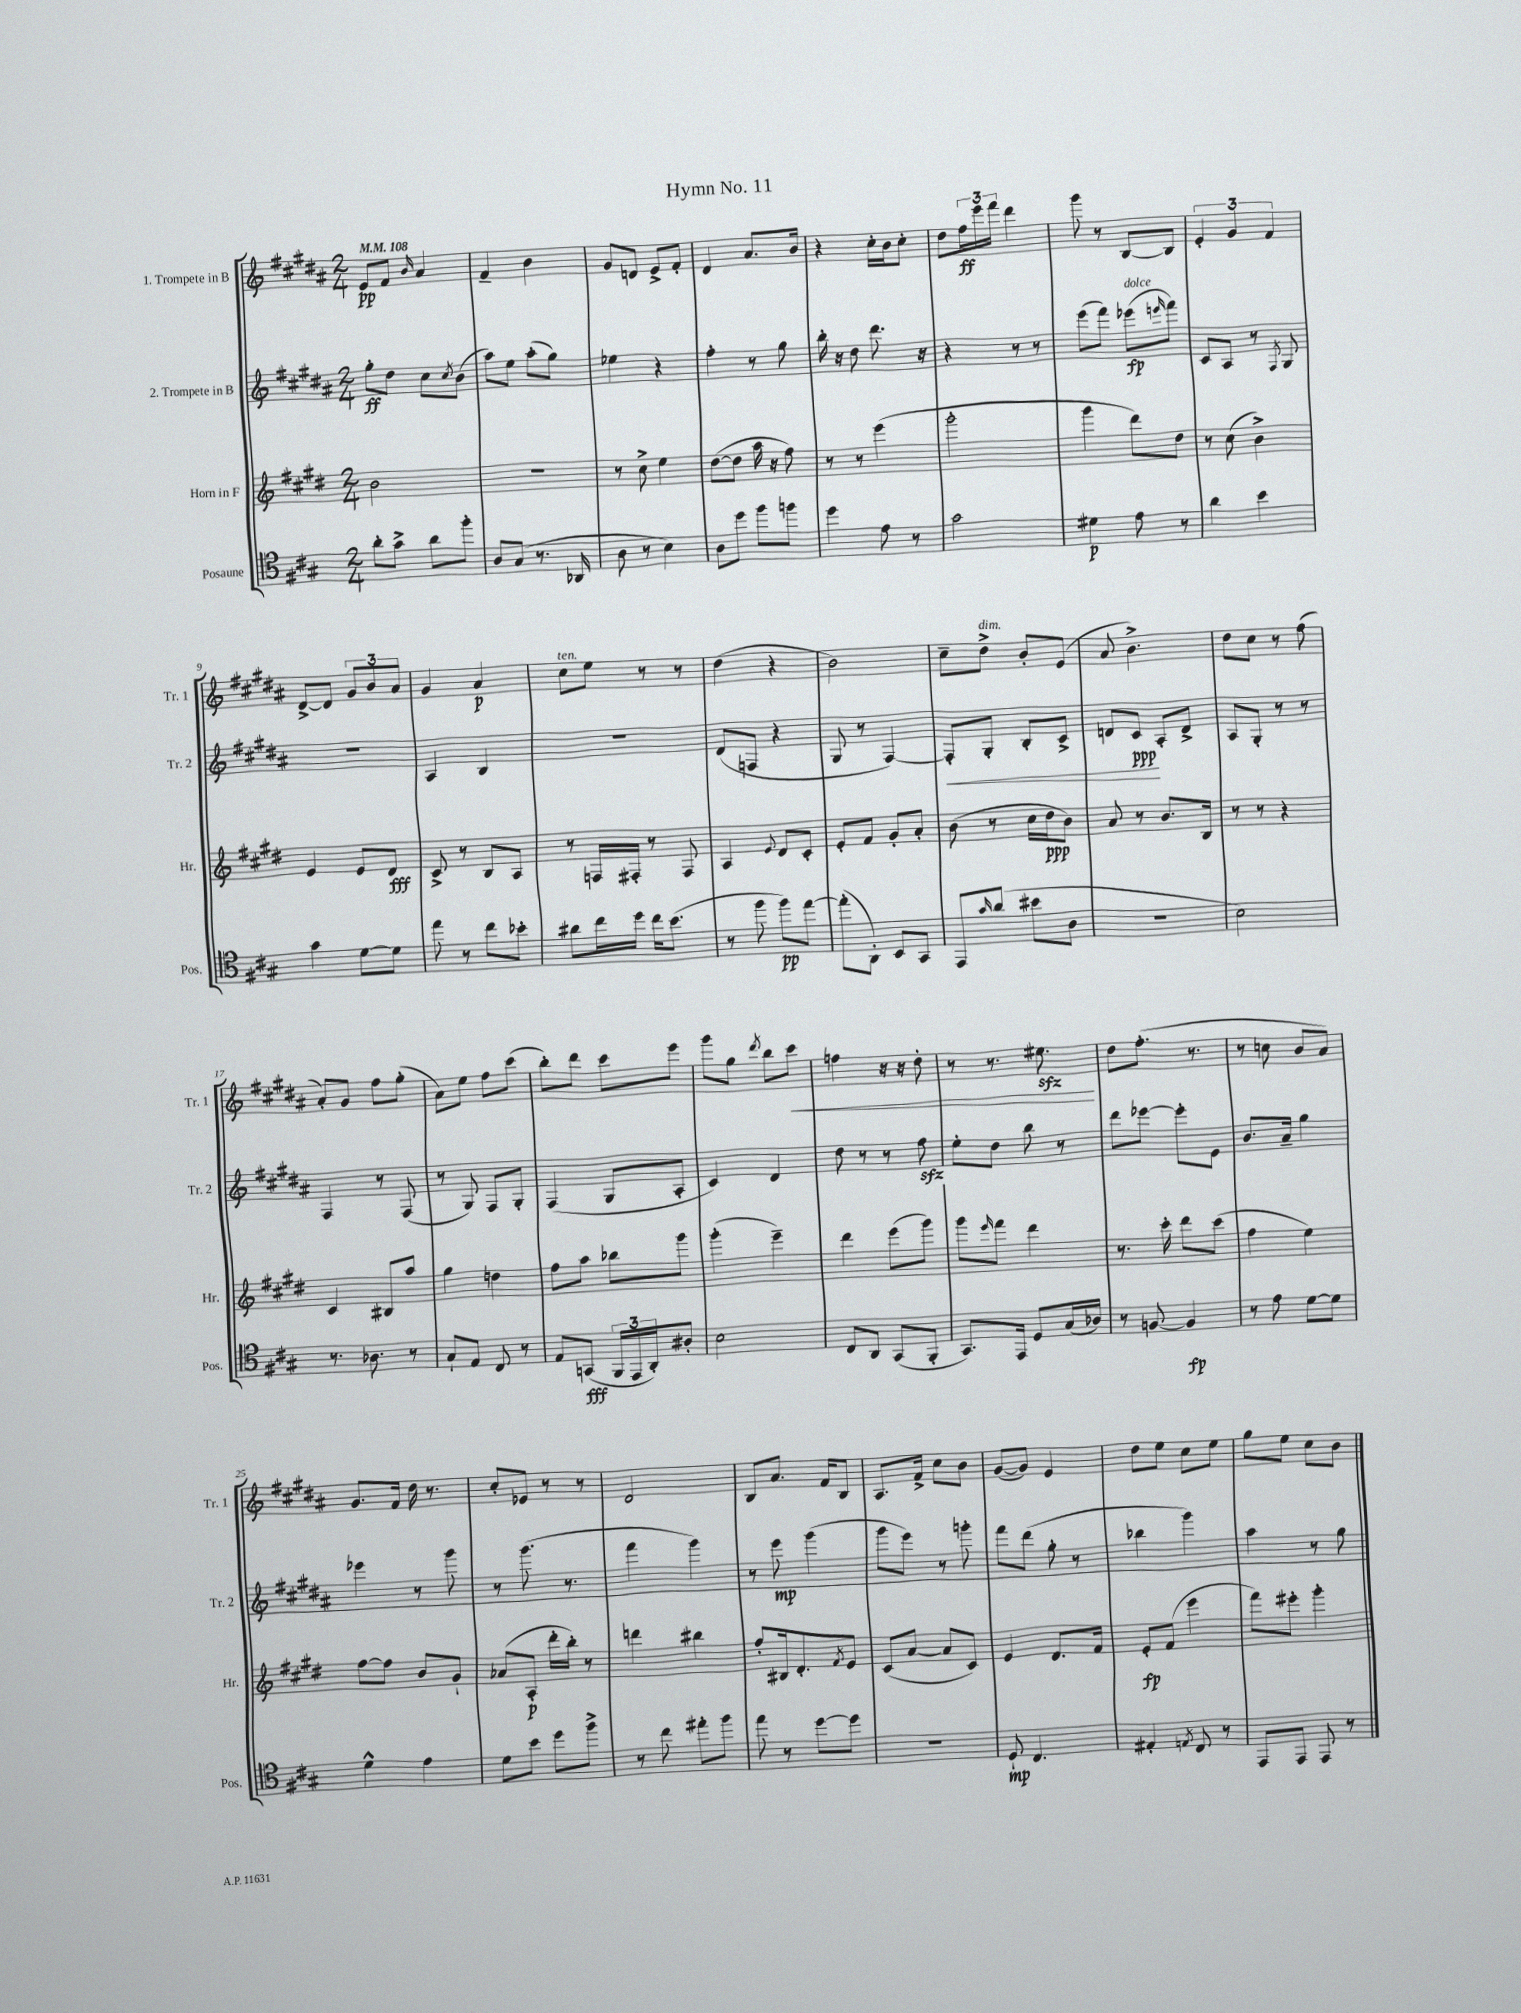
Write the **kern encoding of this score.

**kern	**dynam	**kern	**dynam	**kern	**dynam	**kern	**dynam
*part4	*part4	*part3	*part3	*part2	*part2	*part1	*part1
*staff4	*staff4	*staff3	*staff3	*staff2	*staff2	*staff1	*staff1
*I"Posaune	*	*I"Horn in F	*	*I"2. Trompete in B	*	*I"1. Trompete in B	*
*I'Pos.	*	*I'Hr.	*	*I'Tr. 2	*	*I'Tr. 1	*
*clefC4	*	*clefG2	*	*clefG2	*	*clefG2	*
*k[f#c#g#]	*	*k[f#c#g#d#]	*	*k[f#c#g#d#a#]	*	*k[f#c#g#d#a#]	*
*M2/4	*	*M2/4	*	*M2/4	*	*M2/4	*
*MM108	*	*MM108	*	*MM108	*	*MM108	*
=1	=1	=1	=1	=1	=1	=1	=1
8a'\L	.	2b\	.	8gg#'\L	ff	8e/L	pp
8g#^\J	.	.	.	8dd#\J	.	8f#/J	.
.	.	.	.	.	.	16qqb/	.
8a\L	.	.	.	8cc#\L	.	4a#/	.
.	.	.	.	8qcc#/	.	.	.
8ff#'\J	.	.	.	(8b\J	.	.	.
=2	=2	=2	=2	=2	=2	=2	=2
8A/L	.	2r	.	8aa#\L)	.	4f#~/	.
(8G#/J	.	.	.	8ee\J	.	.	.
8.r	.	.	.	(8aa#'\L	.	4b\	.
.	.	.	.	8gg#\J)	.	.	.
16AA-X/	.	.	.	.	.	.	.
=3	=3	=3	=3	=3	=3	=3	=3
8A\	.	8r	.	4ee-X\	.	8g#/L	.
8r	.	8cc#^\	.	.	.	8dn/J	.
4B\)	.	4ee\	.	4r	.	8e^/L	.
.	.	.	.	.	.	8f#'/J	.
=4	=4	=4	=4	=4	=4	=4	=4
8A\L	.	([8dd#\L	.	4ff#'\	.	4d#/	.
8dd\J	.	8dd#\J]	.	.	.	.	.
8ff#\L	.	16aa\	.	8r	.	8.a#/L	.
.	.	16r	.	.	.	.	.
8ffn\J	.	8ff#\)	.	8gg#\	.	.	.
.	.	.	.	.	.	16b/Jk	.
=5	=5	=5	=5	=5	=5	=5	=5
4dd\	.	8r	.	16bb'\	.	4r	.
.	.	.	.	16r	.	.	.
.	.	8r	.	8dd#\	.	.	.
8e\	.	(4eee\	.	8.ddd#\	.	16cc#'\LL	.
.	.	.	.	.	.	16b\J	.
8r	.	.	.	.	.	8cc#'\J	.
.	.	.	.	16r	.	.	.
=6	=6	=6	=6	=6	=6	=6	=6
2g#\	.	2ggg#'\	.	4r	.	8dd#\L	.
.	.	.	.	.	.	24ff#\L	ff
.	.	.	.	.	.	24eee\	.
.	.	.	.	.	.	24fff#\JJ	.
.	.	.	.	8r	.	4ddd#\	.
.	.	.	.	8r	.	.	.
=7	=7	=7	=7	=7	=7	=7	=7
4d#X\	p	4ggg#\	.	(8eee\L	.	8ggg#\	.
.	.	.	.	8fff#\J)	.	8r	.
!	!	!	!	!LO:TX:a:i:t=dolce	!	!	!
8e\	.	8ddd#\L)	.	(8eee-X\L	fp	[8B/L	.
.	.	.	.	16qqeeen/	.	.	.
8r	.	8dd#\J	.	8fff#\J)	.	8B/J]	.
=8	=8	=8	=8	=8	=8	=8	=8
4a\	.	8r	.	8c#/L	.	6e'/	.
.	.	(8cc#\	.	8A#/J	.	.	.
.	.	.	.	.	.	6g#/	.
4b\	.	4b^\)	.	8r	.	.	.
.	.	.	.	.	.	6f#/	.
.	.	.	.	8qF#/	.	.	.
.	.	.	.	8G#/	.	.	.
!!LO:LB:g=z
=9	=9	=9	=9	=9	=9	=9	=9
4g#\	.	4e/	.	2r	.	[8d#^/L	.
.	.	.	.	.	.	8d#/J]	.
[8d\L	.	8e/L	.	.	.	12g#/L	.
.	.	.	.	.	.	12b/	.
8d\J]	.	8d#/J	fff	.	.	.	.
.	.	.	.	.	.	12a#/J	.
=10	=10	=10	=10	=10	=10	=10	=10
8ee\	.	8c#^/	.	4A#/	.	4g#/	.
8r	.	8r	.	.	.	.	.
8cc#\L	.	8B/L	.	4B/	.	4a#/	p
8b-X'\J	.	8A/J	.	.	.	.	.
=11	=11	=11	=11	=11	=11	=11	=11
!	!	!	!	!	!	!LO:TX:a:i:t=ten.	!
8a#X\L	.	8r	.	2r	.	8cc#\L	.
16cc#\L	.	16Fn/LL	.	.	.	8ee\J	.
16dd\JJ	.	16F#X'/JJ	.	.	.	.	.
16cc#\KL	.	8r	.	.	.	8r	.
(8.b\J	.	.	.	.	.	.	.
.	.	8F#/	.	.	.	8r	.
=12	=12	=12	=12	=12	=12	=12	=12
8r	.	4A/	.	(8d#/L	.	(4dd#\	.
8ff#\	.	.	.	8Fn/J	.	.	.
.	.	8qqe/	.	.	.	.	.
8ff#\L)	pp	8d#/L	.	4r	.	4r	.
[8ee\J	.	8c#'/J	.	.	.	.	.
=13	=13	=13	=13	=13	=13	=13	=13
(8ee'\L]	.	8e'/L	.	8G#/	.	2b\)	.
8AA'\J)	.	8f#/J	.	8r	.	.	.
8BB/L	.	8g#'/L	.	[4F#/)	.	.	.
8GG#/J	.	8a'/J	.	.	.	.	.
=14	=14	=14	=14	=14	=14	=14	=14
!	!	!	!	!	!LO:HP:b	!	!
8EE/L	.	(8b\	.	8F#'/L]	<	8cc#~\L	.
16qqg#/	.	.	.	.	.	.	.
!	!	!	!	!	!	!LO:TX:a:i:t=dim.	!
(8a/J	.	8r	.	8G#'/J	.	8dd#^\J	.
8b#X\L	.	16cc#\LL	.	8B'/L	.	8b'/L	.
.	.	16dd#\J	ppp	.	.	.	.
8A\J	.	8b\J)	.	8c#^/J	.	(8e/J	.
=15	=15	=15	=15	=15	=15	=15	=15
2r	.	8a/	.	8dn/L	.	8a#/	.
.	.	8r	.	8c#/J	ppp	4.b^\)	.
.	.	8.b/L	.	8A#'/L	[	.	.
.	.	.	.	8d^/J	.	.	.
.	.	16B/Jk	.	.	.	.	.
=16	=16	=16	=16	=16	=16	=16	=16
2B\)	.	8r	.	8A#/L	.	8dd#\L	.
.	.	8r	.	8G#'/J	.	8cc#\J	.
.	.	4r	.	8r	.	8r	.
.	.	.	.	8r	.	(8ff#\	.
!!LO:LB:g=z
=17	=17	=17	=17	=17	=17	=17	=17
8.r	.	4c#/	.	4F#/	.	8a#'/L)	.
.	.	.	.	.	.	8g#/J	.
8.A-X\	.	.	.	.	.	.	.
.	.	8B#X/L	.	8r	.	8ff#\L	.
8r	.	8aa/J	.	(8F#/	.	(8gg#'\J	.
=18	=18	=18	=18	=18	=18	=18	=18
8G#`/L	.	4gg#\	.	8r	.	8a#\L)	.
8E/J	.	.	.	8G#/)	.	8ee\J	.
8C#/	.	4ddn\	.	8F#/L	.	8ff#\L	.
8r	.	.	.	8G#'/J	.	(8ccc#\J	.
=19	=19	=19	=19	=19	=19	=19	=19
8E/L	.	8ff#\L	.	(4F#/	.	8bb'\L)	.
(8GGn/J	fff	8aa\J	.	.	.	8ddd#\J	.
24FF#/LL	.	8bb-X\L	.	8G#/L	.	8ccc#\L	.
24EE/	.	.	.	.	.	.	.
24AA'/J)	.	.	.	.	.	.	.
8A#X'/J	.	8ggg#\J	.	8A#'/J	.	8eee\J	.
=20	=20	=20	=20	=20	=20	=20	=20
2B\	.	(4ggg#'\	.	4c#/)	.	8ggg#\L	.
.	.	.	.	.	.	8gg#\J	.
.	.	.	.	.	.	8qddd#/	.
.	.	4eee~\)	.	4d#/	.	8bb\L	.
!	!	!	!	!	!	!	!LO:HP:b
.	.	.	.	.	.	8ccc#\J	<
=21	=21	=21	=21	=21	=21	=21	=21
8C#/L	.	4ddd#\	.	8dd#\	.	4ffn\	.
8AA/J	.	.	.	8r	.	.	.
(8GG#/L	.	(8eee\L	.	8r	.	16r	.
.	.	.	.	.	.	16r	.
8FF#'/J	.	8ggg#\J)	.	8ff#zz\	.	8dd#'\	.
=22	=22	=22	=22	=22	=22	=22	=22
8.GG#/L)	.	8ggg#\L	.	8ee'\L	.	8r	.
.	.	16qqeee/	.	.	.	.	.
.	.	8fff#\J	.	8dd#\J	.	8.r	.
16EE/Jk	.	.	.	.	.	.	.
8D/L	.	4ddd#\	.	8bb\	.	.	.
.	.	.	.	.	.	8.ee#Xzz\	.
(16G#/L	.	.	.	8r	.	.	.
16A-X/JJ)	.	.	.	.	.	.	.
.	.	.	.	.	.	.	[
=23	=23	=23	=23	=23	=23	=23	=23
8r	.	8.r	.	8ddd#\L	.	8dd#\L	.
[8Fn/	.	.	.	[8eee-X\J	.	(8.ff#'\J	.
.	.	16ccc#'\	.	.	.	.	.
4F/]	fp	8ddd#\L	.	8eee-'\L]	.	.	.
.	.	.	.	.	.	8.r	.
.	.	(8ccc#\J	.	8e\J	.	.	.
=24	=24	=24	=24	=24	=24	=24	=24
8r	.	4ff#\	.	8.b/L	.	8r	.
8e\	.	.	.	.	.	8ccn\	.
.	.	.	.	16a#~/Jk	.	.	.
[8d\L	.	4ee\)	.	4gg#\	.	8b/L	.
8d\J]	.	.	.	.	.	8a#/J)	.
!!LO:LB:g=z
=25	=25	=25	=25	=25	=25	=25	=25
4d^^\	.	[8ff#\L	.	4eee-X\	.	8.g#/L	.
.	.	8ff#\J]	.	.	.	.	.
.	.	.	.	.	.	16f#/Jk	.
4e\	.	8b/L	.	8r	.	16dd#\	.
.	.	.	.	.	.	8.r	.
.	.	8g#`/J	.	8ggg#\	.	.	.
=26	=26	=26	=26	=26	=26	=26	=26
8d\L	.	(8a-X/L	.	8r	.	8cc#'/L	.
8b\J	.	8A'/J	p	(8.ggg#\	.	8e-X/J	.
8dd\L	.	16ddd#'\LL	.	.	.	8r	.
.	.	16bb'\JJ)	.	8.r	.	.	.
8ff#^\J	.	8r	.	.	.	8r	.
=27	=27	=27	=27	=27	=27	=27	=27
8r	.	4dddn\	.	4fff#\	.	2d#/	.
8cc#\	.	.	.	.	.	.	.
8ee#X'\L	.	4bb#X\	.	4ggg#\)	.	.	.
8ff#\J	.	.	.	.	.	.	.
=28	=28	=28	=28	=28	=28	=28	=28
8ee\	.	8ff#'/L	.	8r	.	8B/L	.
8r	.	16B#X/k	.	8eee\	mp	8.a#/J	.
.	.	8.d#'/	.	.	.	.	.
[8dd\L	.	.	.	(4ggg#\	.	.	.
.	.	.	.	.	.	16f#/KL	.
.	.	8qf#/	.	.	.	.	.
8dd\J]	.	8e/J	.	.	.	8B/J	.
=29	=29	=29	=29	=29	=29	=29	=29
2r	.	(8c#/L	.	8ggg#\L	.	8.A#/L	.
.	.	[8a/J	.	8eee\J)	.	.	.
.	.	.	.	.	.	16f#^/Jk	.
.	.	8a/L]	.	8r	.	8cc#\L	.
.	.	8c#/J)	.	8gggn'\	.	8b\J	.
=30	=30	=30	=30	=30	=30	=30	=30
8D`/	mp	4e/	.	8fff#\L	.	([8g#/L	.
4.C#/	.	.	.	(8ddd#\J	.	8g#/J])	.
.	.	8.d#/L	.	8gg#'\	.	4e/	.
.	.	.	.	8r	.	.	.
.	.	16f#/Jk	.	.	.	.	.
=31	=31	=31	=31	=31	=31	=31	=31
4E#X'/	.	8e'/L	fp	4bb-X\	.	8dd#\L	.
.	.	(8f#/J	.	.	.	8ee\J	.
8qEn/	.	.	.	.	.	.	.
8C#/	.	4eee\	.	4ggg#\)	.	8cc#\L	.
8r	.	.	.	.	.	8ee\J	.
=32	=32	=32	=32	=32	=32	=32	=32
8EE/L	.	8fff#\L)	.	4aa#\	.	8gg#\L	.
8EE/J	.	8eee#X'\J	.	.	.	8ee\J	.
8EE/	.	4ggg#'\	.	8r	.	8cc#\L	.
8r	.	.	.	8gg#\	.	8b\J	.
==	==	==	==	==	==	==	==
*-	*-	*-	*-	*-	*-	*-	*-
